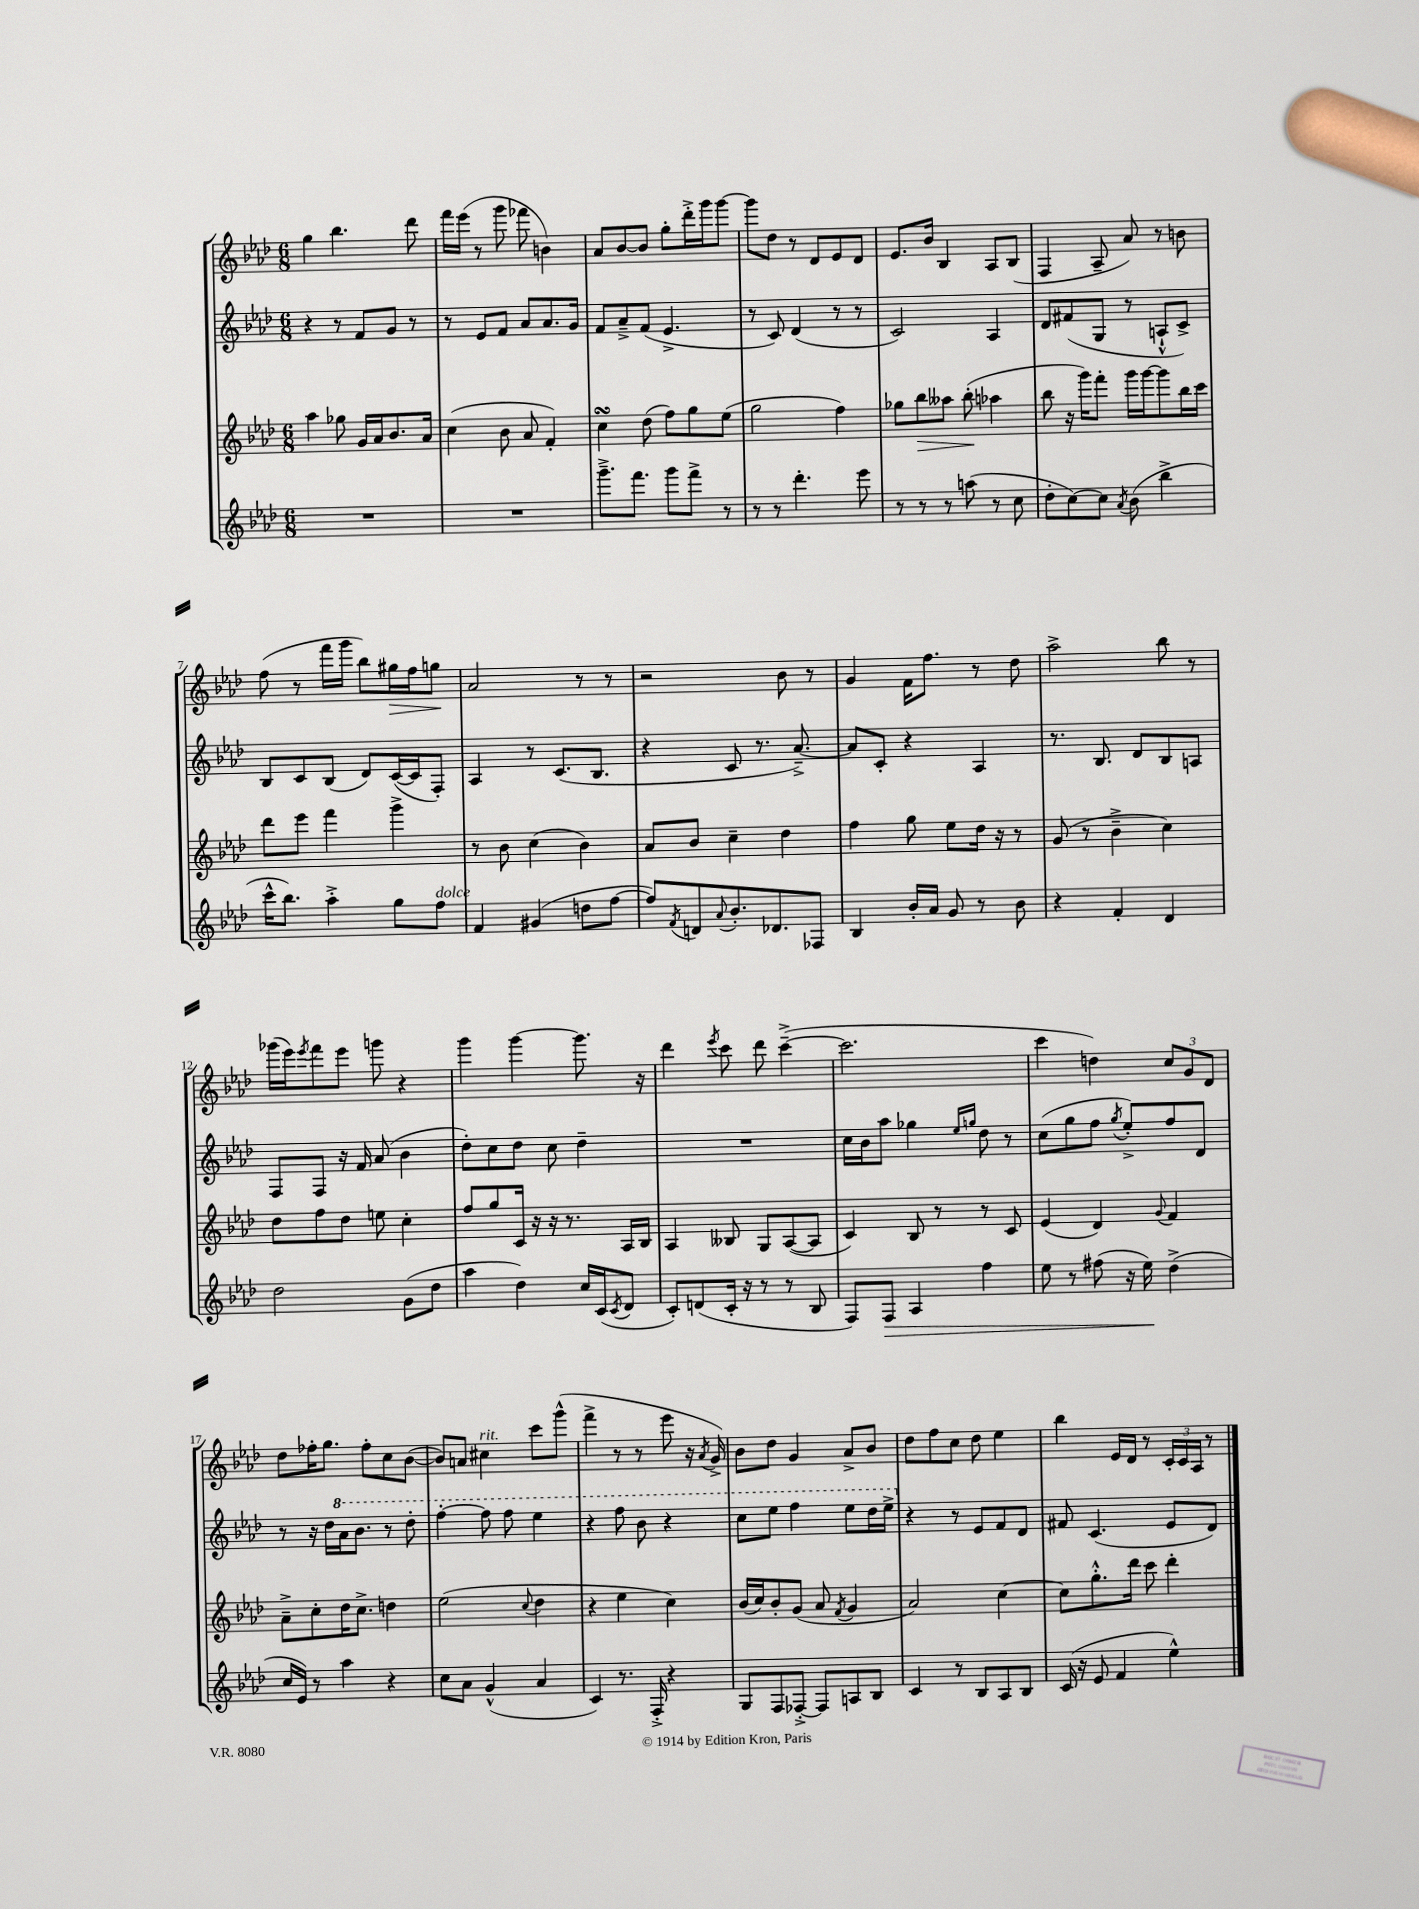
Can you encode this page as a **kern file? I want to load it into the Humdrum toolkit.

**kern	**kern	**kern	**kern
*staff4	*staff3	*staff2	*staff1
*clefG2	*clefG2	*clefG2	*clefG2
*k[b-e-a-d-]	*k[b-e-a-d-]	*k[b-e-a-d-]	*k[b-e-a-d-]
*M6/8	*M6/8	*M6/8	*M6/8
2.r	4aa-	4r	4gg
.	8gg-	8r	4.bb-
.	16g	8f	.
.	16a-	.	.
.	8.b-	8g	.
.	.	8r	8ddd-
.	16a-	.	.
=	=	=	=
2.r	(4cc	8r	16fff
.	.	.	(16eee-
.	.	8e-	8r
.	8b-	8f	8ggg
.	8a-	8a-	8fff-
.	4f')	8.a-	4b)
.	.	16g	.
=	=	=	=
8.ggg~^	4cc	8f	8a-
.	.	8a-~^	[8b-
8.fff	.	.	.
.	(8dd-	(8f	8b-]
8ggg	8ff)	4.e-^	8gg'
8fff^	8gg	.	16ddd-'^
.	.	.	16ggg
8r	(8ee-	.	[8ggg
=	=	=	=
8r	2gg	8r	8ggg]
8r	.	8c)	8dd-
4.ddd-'	.	(4d-	8r
.	.	.	8d-
.	4ff)	8r	8e-
8eee-	.	8r	8d-
=	=	=	=
8r	8gg-	2c)	8.e-
8r	8bb-	.	.
.	.	.	16b-
8r	8aa--	.	4B-
(8aa	(8bb-'	.	.
8r	4aa-	4A-	8A-
8cc	.	.	(8B-
=	=	=	=
8dd-'	8bb-	8d-	4F
[8cc)	16r	(8f#	.
.	16ggg)	.	.
8cc]	8fff'	8G	8A-~
8qa-	.	.	.
(8b-	16ggg	8r	8a-)
.	[16ggg	.	.
4bb-^	8ggg]	8A`^^	8r
.	16bb-	8c^)	8b
.	16ccc	.	.
=	=	=	=
16ccc^^	8ddd-	8B-	(8ff
8.bb-)	.	.	.
.	8eee-	8c	8r
4aa-'^	4fff	(8B-	16fff
.	.	.	16ggg
.	.	8d-)	8bb-)
8gg	4ggg^	([16c	16gg#
.	.	16c]	16ff
8ff	.	8F')	8gg
=	=	=	=
4f	8r	4A-	2a-
.	8b-	.	.
(4g#	(4cc	8r	.
.	.	(8.c	.
8dd	4b-)	.	8r
.	.	8.B-	.
[8ff	.	.	8r
=	=	=	=
8ff])	8a-	4r	2r
8qf	.	.	.
8d	8b-	.	.
8qqa-	.	.	.
8.b-'	4cc~	8c	.
.	.	8.r	.
8.d-	.	.	.
.	4dd-	.	8b-
.	.	[8.a-~^)	.
8F-	.	.	8r
=	=	=	=
4B-	4ff	8a-]	4g
.	.	8c'	.
16b-'	8gg	4r	16f
16a-	.	.	8.ff
8g	8ee-	.	.
8r	16dd-	4A-	8r
.	16r	.	.
8b-	8r	.	8dd-
=	=	=	=
4r	(8g	8.r	2aa-^
.	8r	.	.
.	.	8.B-	.
4f'	4b-~^	.	.
.	.	8d-	.
4d-	4cc)	8B-	8bb-
.	.	8A	8r
=	=	=	=
2dd-	8dd-	8F	(16ggg-
.	.	.	16eee-)
.	.	.	8qeee-
.	8ff	8F	8fff
.	8dd-	16r	8eee-
.	.	16f	.
.	8ee	(8a-	8ggg
(8g	4cc'	4b-	4r
8dd-	.	.	.
=	=	=	=
4aa-	8ff	8dd-')	4ggg
.	8gg	8cc	.
4dd-)	16c	8dd-	[4ggg
.	16r	.	.
.	16r	8cc	.
.	8.r	.	.
16cc	.	4dd-~	8.ggg]
(16c	.	.	.
8qc	.	.	.
8d-	16A-	.	.
.	16B-	.	16r
=	=	=	=
8c')	4A-	2.r	4ddd-
(8d	.	.	.
.	.	.	8qeee-
16c'	8B--	.	8ccc
16r	.	.	.
8r	8G	.	8ddd-
8r	([8A-	.	([4ccc~^
8B-	8A-]	.	.
=	=	=	=
8F)	4c)	16cc	2.ccc]
.	.	16b-	.
8F	.	8aa-	.
4A-	8B-	4gg-	.
.	8r	.	.
.	.	16qqee-	.
.	.	16qqgg	.
4ff	8r	8dd-	.
.	8c	8r	.
=	=	=	=
8ee-	(4e-	(8cc	4ccc
8r	.	8gg	.
(8ff#	4d-)	8ff	4dd)
.	.	8qgg	.
16r	.	8ee-'^)	.
16ee-)	.	.	.
.	8qqg	.	.
(4dd-^	4f	8ff	12cc
.	.	.	12g
.	.	8d-	.
.	.	.	12d-
=	=	=	=
16cc	8a-~^	8r	8dd-
16e-)	.	.	.
8r	8cc'	16r	16ff-'
.	.	16dd-	8.gg
4aa-	16dd-	16aa-	.
.	8.cc^	8.bb-	.
.	.	.	8ff-'
4r	4dd	8r	8cc
.	.	8ddd-'	([8b-
=	=	=	=
8cc	(2ee-	[4fff'	8b-])
8a-	.	.	8a
(4g^^	.	8fff]	4cc#
.	.	8fff	.
.	8qqcc	.	.
4a-	4dd-	4eee-	8ccc
.	.	.	(8ggg^^
=	=	=	=
4c)	4r	4r	4fff^
8.r	4ee-	8fff	8r
.	.	8bb-	8r
16F'^	.	.	.
4r	4cc)	4r	8eee-
.	.	.	16r
.	.	.	8qa-
.	.	.	16g^)
=	=	=	=
8G	(16b-	8ccc	8b-
.	16cc)	.	.
8F	8b-'	8eee-	8dd-
[8F-'^	(8g	4fff	4g
8F-]	8a-	.	.
.	8qf	.	.
8A	4g	8eee-	8a-^
8B-	.	16ddd-	8b-
.	.	16eee-^	.
=	=	=	=
4c	2a-)	4r	8dd-
.	.	.	8ff
8r	.	8r	8cc
8B-	.	8e-	8dd-
8A-	[4cc	8f	4ee-
8B-	.	8d-	.
=	=	=	=
(16c	8cc]	8f#	4bb-
16r	.	.	.
8e-	8.gg'^^	(4.c	.
4f	.	.	16e-
.	16ddd-	.	16d-
.	8ccc	.	8r
4ee-^^)	4ddd-'	8e-	24c'
.	.	.	24c
.	.	.	24A-
.	.	8d-)	8r
==	==	==	==
*-	*-	*-	*-
